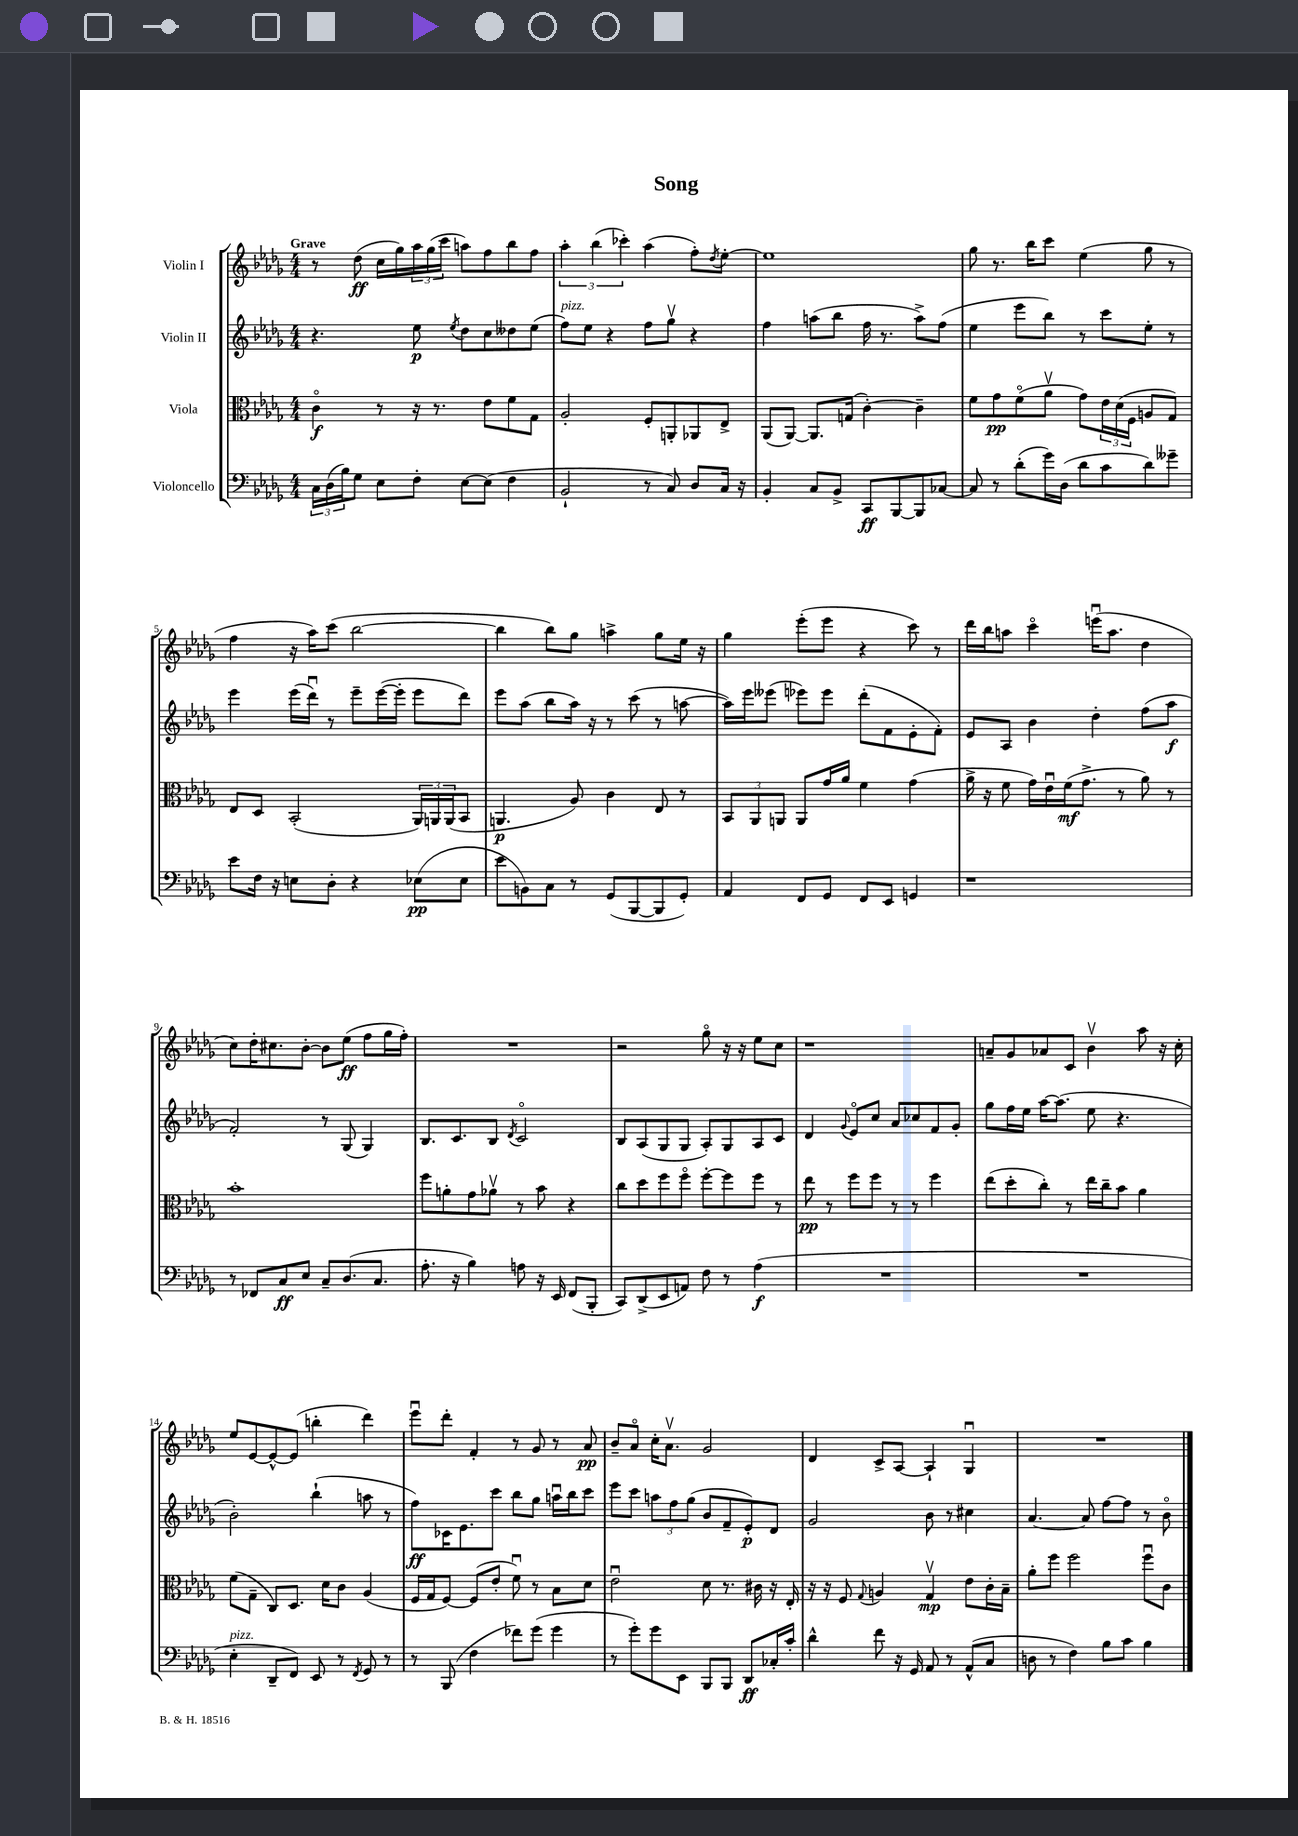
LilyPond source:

\header { title = "Song" }
<<
\new StaffGroup <<
\new Staff = "s0" \with { instrumentName = "Violin I" } {
    \clef treble \key des \major \numericTimeSignature \time 4/4 \tempo "Grave"
    r8 des''8\ff( c''16 ges''16) \tuplet 3/2 { aes''16 ges''16( c'''16 } a''8) f''8 bes''8 f''8 |
    \tuplet 3/2 { aes''4-. bes''4( ces'''4-.) } aes''4( f''8-.) \acciaccatura { des''8 } ees''8~-. |
    ees''1 |
    ges''8 r8. bes''16 c'''8 ees''4( ges''8 r8 |
    f''4 r16 aes''16) c'''8( bes''2~ |
    bes''4 bes''8) ges''8 a''4-> ges''8 ees''16 r16 |
    ges''4 ees'''8-.( ees'''8 r4 c'''8) r8 |
    des'''16 bes''16 a''8 c'''4\flageolet e'''16\downbow( a''8. des''4 |
    c''8) des''16-. cis''8. bes'8~-. bes'8 ees''8\ff( f''8 ges''16 f''16-.) |
    R1 |
    r2 ges''8\flageolet r16 r16 ees''8 c''8 |
    r1 |
    a'8-- ges'8 aes'8 c'8 bes'4\upbow aes''8 r16 c''16-. |
    ees''8 ees'8~ ees'8~-^ ees'8( b''4-. des'''4) |
    ees'''8\downbow des'''8-. f'4-. r8 ges'8 r8 aes'8\pp |
    bes'8-- aes'8\flageolet c''16-. aes'8.\upbow ges'2 |
    des'4 c'8-> aes8~ aes4-! ges4\downbow |
    R1 \bar "|." |
}
\new Staff = "s1" \with { instrumentName = "Violin II" } {
    \clef treble \key des \major \numericTimeSignature \time 4/4
    r4. ees''8\p \acciaccatura { ees''8 } des''8 c''8 deses''8 ees''8( |
    f''8^\markup { \italic "pizz." }) ees''8 r4 f''8 ges''8\upbow r4 |
    f''4 a''8( bes''8 f''16 r8. a''8->) f''8( |
    ees''4 ees'''8 bes''8) r8 c'''8 ees''8-. r8 |
    ees'''4 ees'''16( des'''16\downbow) r8 ees'''8-- ees'''16~( ees'''16-. ees'''8 des'''8) |
    ees'''8 aes''8( bes''8 aes''16) r16 r8 c'''8( r8 a''8~ |
    a''16) ees'''16 eeses'''8( ees'''8) ees'''8 des'''8-.( f'8 ees'8-. f'8-.) |
    ees'8 aes8 bes'4 des''4-. f''8( aes''8\f |
    f'2-.) r8 ges8( ges4) |
    bes8. c'8. bes8 \acciaccatura { des'8 } c'2\flageolet |
    bes8 aes8( ges8 ges8 aes8-.) ges8 aes8 c'8 |
    des'4 \appoggiatura { ges'8 } ees'8\flageolet c''8 aes'8 ces''8 f'8 ges'8-. |
    ges''8 f''16 ees''16 aes''16~ aes''8.( ees''8 r4. |
    bes'2-.) bes''4-!( a''8 r8 |
    f''8\ff) ces'16 ees'8. c'''8 bes''8 ges''8 a''16\downbow bes''16 c'''8 |
    ees'''8 c'''8 \tuplet 3/2 { a''8 f''8 ges''8( } bes'8 f'8-- ees'8-.\p) des'8 |
    ges'2 bes'8 r8 cis''4 |
    aes'4.~ aes'8 f''8~ f''8 r8 bes'8\flageolet \bar "|." |
}
\new Staff = "s2" \with { instrumentName = "Viola" } {
    \clef alto \key des \major \numericTimeSignature \time 4/4
    c'4\flageolet\f r8 r16 r8. ees'8 f'8 ges8 |
    aes2-. f8-. a,8-. aes,8 ees8-> |
    aes,8( aes,8~) aes,8. g16( c'4~-.) c'4-- |
    f'8 ges'8\pp f'8\flageolet( aes'8\upbow ges'8) \tuplet 3/2 { ees'16 des'16( f16 } a8 ges8) |
    ees8 des8 bes,2-.( \tuplet 3/2 { aes,16) a,16 a,16( } bes,8 |
    a,4.\p aes8) c'4 ees8 r8 |
    \tuplet 3/2 { bes,8 aes,8 a,8 } a,8 ges'16 aes'16 f'4 ges'4( |
    aes'16-> r16 f'8 ges'16) ees'16\downbow f'16\mf( ges'8.-> r8 aes'8) r8 |
    bes'1-. |
    f''8 a'8-. ges'8 aes'8\upbow r8 bes'8 r4 |
    c''8 des''8 f''8 f''8\flageolet f''8~-. f''8 f''8 r8 |
    ees''8\pp r8 f''8 f''8 r8 r8 f''4 |
    ees''8( des''8-. c''8-.) r8 ees''16 c''16-- bes'8 aes'4 |
    f'8( ges8-- c8) des8. des'16 c'8 aes4( |
    f16 ges16 f8~) f8( ees'8-. f'8\downbow) r8 bes8 des'8 |
    ees'2\downbow des'8 r8. cis'16 r16 ees16-. |
    r16 r16 f8 \appoggiatura { ges8 } a4 ges4\upbow\mp ees'8 c'16-. bes16-- |
    aes'8-. f''8 f''2 f''8\downbow c'8 \bar "|." |
}
\new Staff = "s3" \with { instrumentName = "Violoncello" } {
    \clef bass \key des \major \numericTimeSignature \time 4/4
    \tuplet 3/2 { c16 des16( bes16) } ges8 ees8 f8-. ees8~ ees8( f4 |
    bes,2-! r8 c8) des8 c16 r16 |
    bes,4-. c8 bes,8-> c,8\ff bes,,8~ bes,,8 ces8~ |
    ces8 r8 des'8-.( ges'16) des16( des'8 c'8 des'8) geses'8-- |
    ees'8 f16 r16 e8 des8-. r4 ees8\pp( ees8 |
    ees'8 b,8) c8 r8 ges,8( bes,,8~ bes,,8 ges,8-.) |
    aes,4 f,8 ges,8 f,8 ees,8 g,4 |
    r1 |
    r8 fes,8 c8\ff ees8 c8-- des8.( c8. |
    aes8.-. r16 bes4) a8 r16 ees,16 f,8( bes,,8-. |
    c,8) des,8->( ees,8 a,8) f8 r8 aes4\f( |
    R1 |
    R1 |
    ees4-.^\markup { \italic "pizz." } des,8-- f,8) ees,8 r8 \acciaccatura { f,8 } ges,8 r8 |
    r8 bes,,8( f4 fes'8) ges'8( ges'4 |
    r8 ges'8-.) ges'8 ees,8 bes,,8 bes,,8 des,8\ff ces16-. c'16-. |
    des'4-^ f'8 r16 ges,16 aes,8 r8 aes,8-^( c8 |
    d8 r8 f4) bes8 c'8 bes4 \bar "|." |
}
>>
>>
